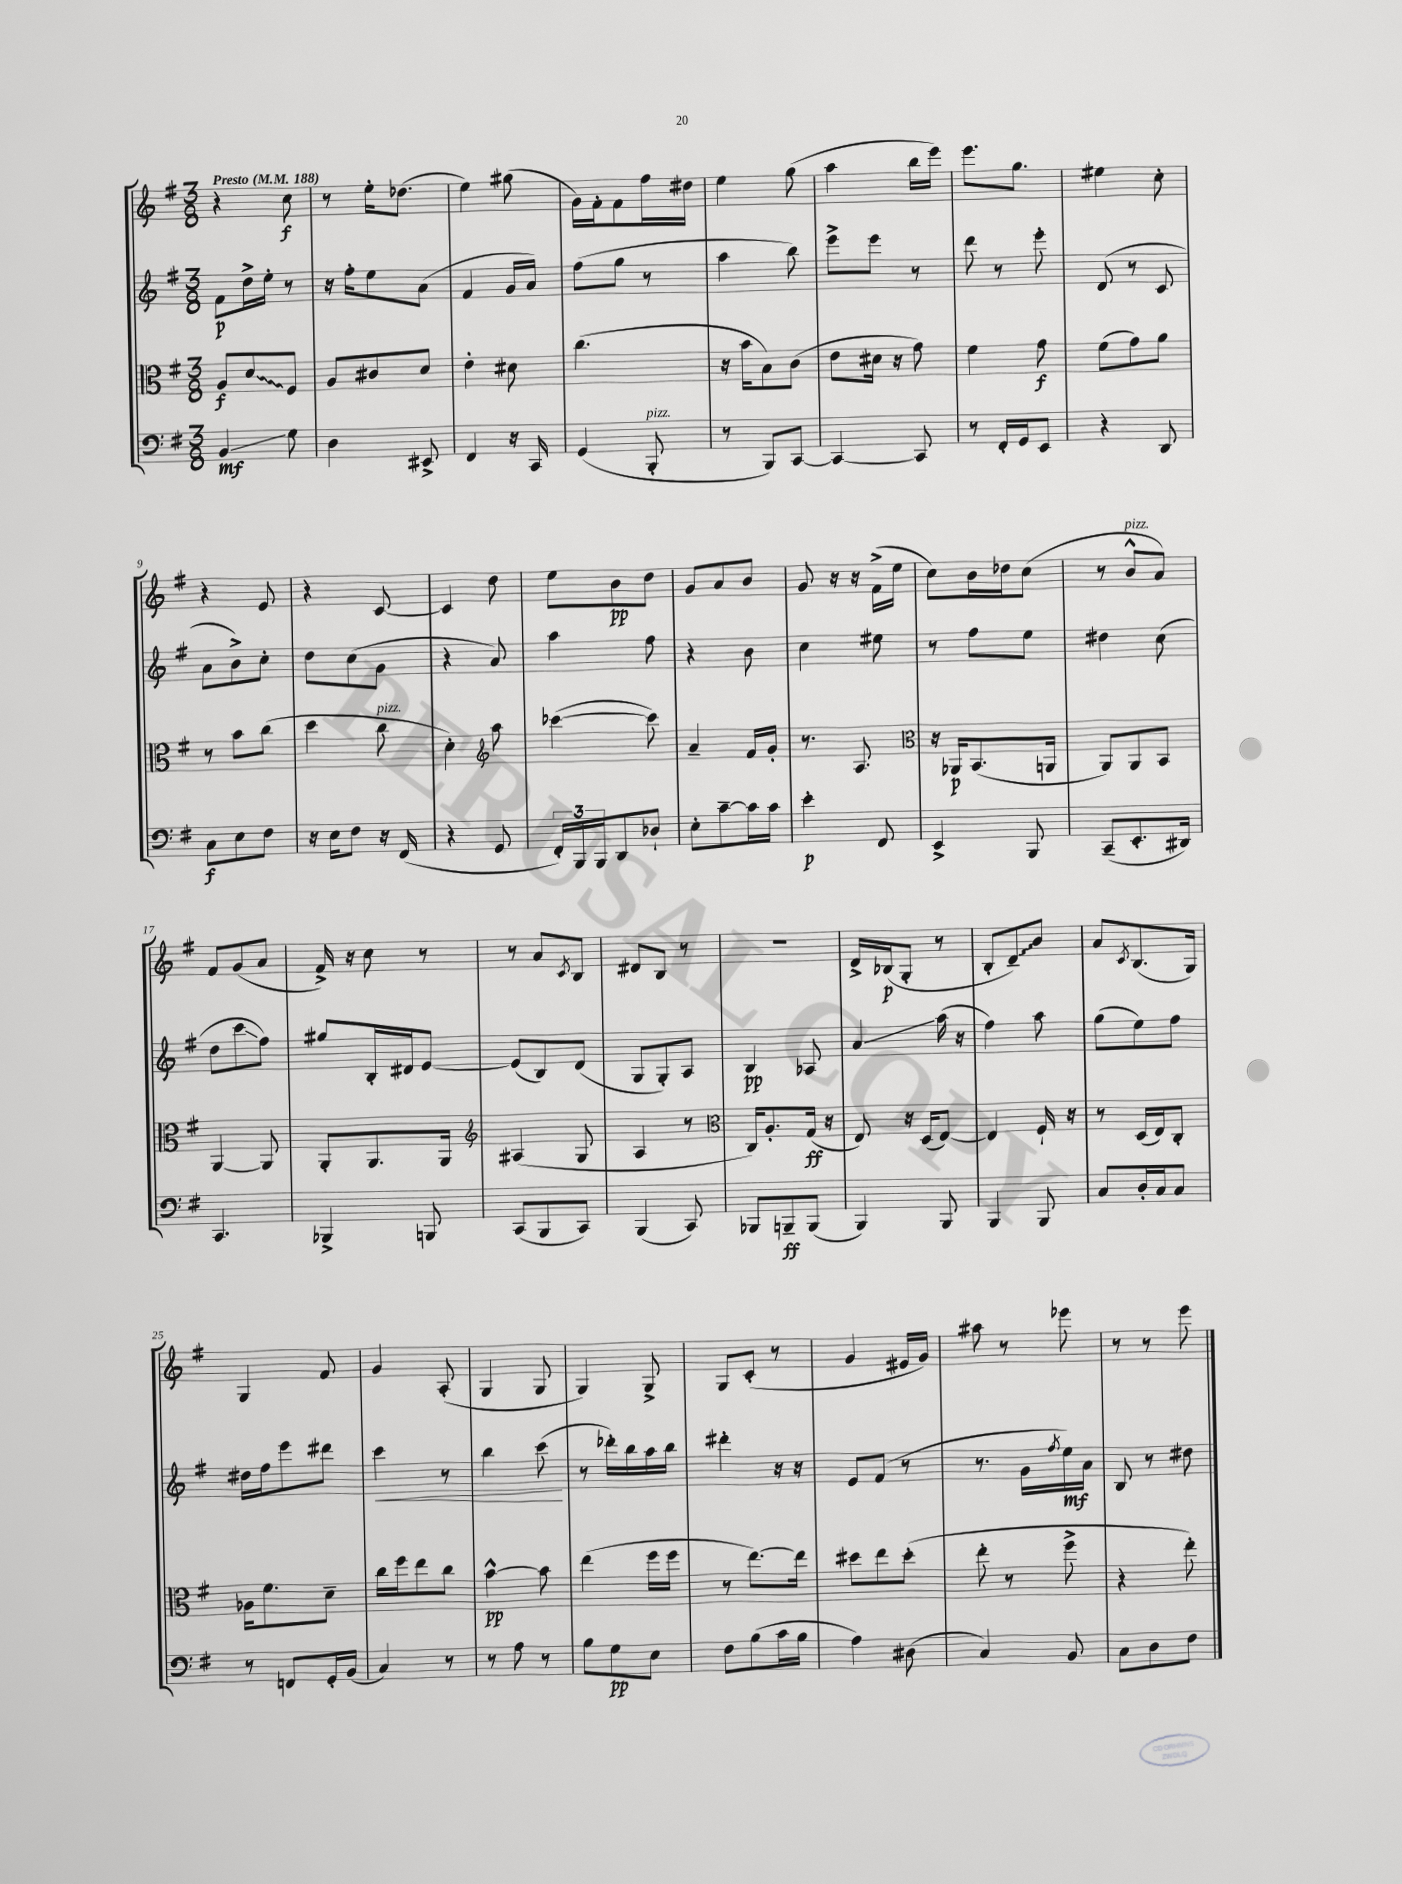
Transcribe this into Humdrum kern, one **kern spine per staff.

**kern	**kern	**kern	**kern
*staff4	*staff3	*staff2	*staff1
*clefF4	*clefC3	*clefG2	*clefG2
*k[f#]	*k[f#]	*k[f#]	*k[f#]
*M3/8	*M3/8	*M3/8	*M3/8
*MM188	*MM188	*MM188	*MM188
4BB/	8A/L	8f#\L	4r
.	8d/	16dd^\L	.
.	.	16ee'\JJ	.
8G\	8F#/J	8r	8cc\
=	=	=	=
4D\	8A/L	16r	8r
.	.	16ff#'\LK	.
.	8c#/	8ee\	16ee'\LK
.	.	.	(8.dd-\J
8EE#^/	8d/J	(8a\J	.
=	=	=	=
4FF#/	4e'\	4f#/	4ee\)
16r	8d#\	16g/LL	(8gg#\
16CC/	.	16a/JJ)	.
=	=	=	=
(4GG/	(4.cc\	(8ff#\L	16g\LL)
.	.	.	16f#'\J
.	.	8gg\J	8f#\
8BBB'/	.	8r	16ff#\L
.	.	.	16dd#\JJ
=	=	=	=
8r	16r	4aa\	4ee\
.	16b\LK	.	.
8BBB/L)	8B\)	.	.
[8CC/J	(8c\J	8bb\)	(8gg\
=	=	=	=
4CC/_	8e\L	8eee^\L	4aa\
.	16d#\Jk	8eee\J	.
.	16r	.	.
8CC/]	8g\)	8r	16bb\LL
.	.	.	16eee\JJ)
=	=	=	=
8r	4f#\	8ddd\	8.eee\L
16FF#'/LL	.	8r	.
16GG/J	.	.	8.gg\J
8EE/J	8g\	8eee'\	.
=	=	=	=
4r	(8f#\L	(8d/	4ee#\
.	8g\)	8r	.
8DD/	8a\J	8c/	8cc'\
=	=	=	=
8C\L	8r	8a\L	4r
8E\	8b\L	8b^\)	.
8F#\J	(8cc\J	8cc'\J	8e/
=	=	=	=
16r	4dd\	8dd\L	4r
16E\LK	.	.	.
8F#\J	.	(8cc\	.
16r	8cc\	8g\J	[8c/
(16FF#/	.	.	.
=	=	=	=
4r	4d'\)	4r	4c/]
*	*clefG2	*	*
8GG/	8aa\	8a/)	8dd\
=	=	=	=
24FF#'/LL)	([4ccc-\	4aa\	8ee\L
24BBB/	.	.	.
24BBB/J	.	.	.
8DD/	.	.	8b\
8D-`/J	8ccc-\])	8ff#\	8dd\J
=	=	=	=
8E'\L	4a~/	4r	8g/L
[8c~\	.	.	8a/
16c\]L	16f#/LL	8b\	8b/J
16c\JJ	16g'/JJ	.	.
=	=	=	=
4e'\	8.r	4cc\	8g/
.	.	.	16r
.	8.A/	.	16r
8FF#/	.	8ee#\	(16f#^\LL
.	.	.	16ee\JJ
=	=	=	=
*	*clefC3	*	*
4EE^/	16r	8r	8cc\L)
.	16AA-/LK	.	.
.	(8.BB/	8ff#\L	16b\L
.	.	.	16dd-\J
8BBB/	.	8ee\J	(8cc\J
.	16AA/Jk	.	.
=	=	=	=
(8CC~/L	8AA/L)	4dd#\	8r
8.EE'/	8AA/	.	8b^^/L
.	8BB/J	(8cc\	8a/J)
16DD#/Jk)	.	.	.
=	=	=	=
4.CC/	[4AA/	8dd\L	8f#/L
.	.	8ccc\	(8g/
.	8AA/]	8ff#\J)	8a/J
=	=	=	=
4BBB-^/	8AA'/L	8gg#/L	16f#^/)
.	.	.	16r
.	8.AA/	16B'/L	8cc\
.	.	16d#/J	.
8BBB/	.	[8e/J	8r
.	16AA/Jk	.	.
=	=	=	=
*	*clefG2	*	*
(8CC/L	(4A#/	(8e/]L	8r
8BBB/	.	8B/)	8a/L
.	.	.	8qc/
8CC/J)	8G/	(8d/J	8B/J
=	=	=	=
(4BBB/	4A/	8G/L	8d#/L
.	.	8G'/)	8B/J
8CC/)	8r	8A/J	8r
=	=	=	=
*	*clefC3	*	*
8BBB-/L	16C/LK)	4B/	4.r
.	8.A'/	.	.
8BBB~/	.	.	.
(8BBB/J	(16G/Jk	8A-/	.
.	16r	.	.
=	=	=	=
4BBB/)	8E/)	4a/	16d^/LL
.	.	.	(16B-/J
.	16r	.	8G'/J
.	(16D/LK	.	.
8BBB/	[8E/J)	(16aa\	8r
.	.	16r	.
=	=	=	=
4BBB/	4E/]	4ff#\)	8B'/L
.	.	.	8d~/)
8BBB/	16F#`/	8aa\	8b/J
.	16r	.	.
=	=	=	=
8C/L	8r	(8gg\L	8a/L
.	.	.	8qc/
16D'/L	(16D/LL	8ee\)	(8.B/
16C/J	16E/J)	.	.
8C/J	8C'/J	8ff#\J	.
.	.	.	16G/Jk)
=	=	=	=
8r	16A-\LK	16dd#\LL	4G/
.	8.f#\	16ff#\J	.
8FF/L	.	8eee\	.
16GG'/L	8d~\J	8ddd#\J	8f#/
(16BB/JJ	.	.	.
=	=	=	=
4C/)	16cc\LL	4ccc\	4g/
.	16ff#\J	.	.
.	8ee\	.	.
8r	8cc\J	8r	(8A'/
=	=	=	=
8r	[4b^^\	4bb\	4G/
8A\	.	.	.
8r	8b\]	(8ccc\	8G/
=	=	=	=
8B\L	(4ee\	8r	4G/)
8G\	.	16ddd-'\LL)	.
.	.	16bb\	.
8E\J	16ff#\LL	16aa\	8G^/
.	16ff#\JJ	16bb\JJ	.
=	=	=	=
8F#\L	8r	4ddd#'\	8G/L
(8B\	[8.ee\L)	.	(8c'/J
16c\L	.	16r	8r
16B\JJ	16ee\]Jk	16r	.
=	=	=	=
4A\)	8dd#\L	8e/L	4g/
.	8ee\	(8f#/J	.
(8D#\	(8dd#'\J	8r	16e#/LL
.	.	.	16g/JJ)
=	=	=	=
4C/)	8ee'\	8.r	8aa#\
.	8r	.	8r
.	.	16g\LL	.
.	.	8qff#/	.
8BB/	8ff#^\	16ee\)	8eee-\
.	.	16a\JJ	.
=	=	=	=
8C\L	4r	8B/	8r
8D\	.	8r	8r
8F#\J	8ee'\)	8dd#\	8eee\
==	==	==	==
*-	*-	*-	*-
